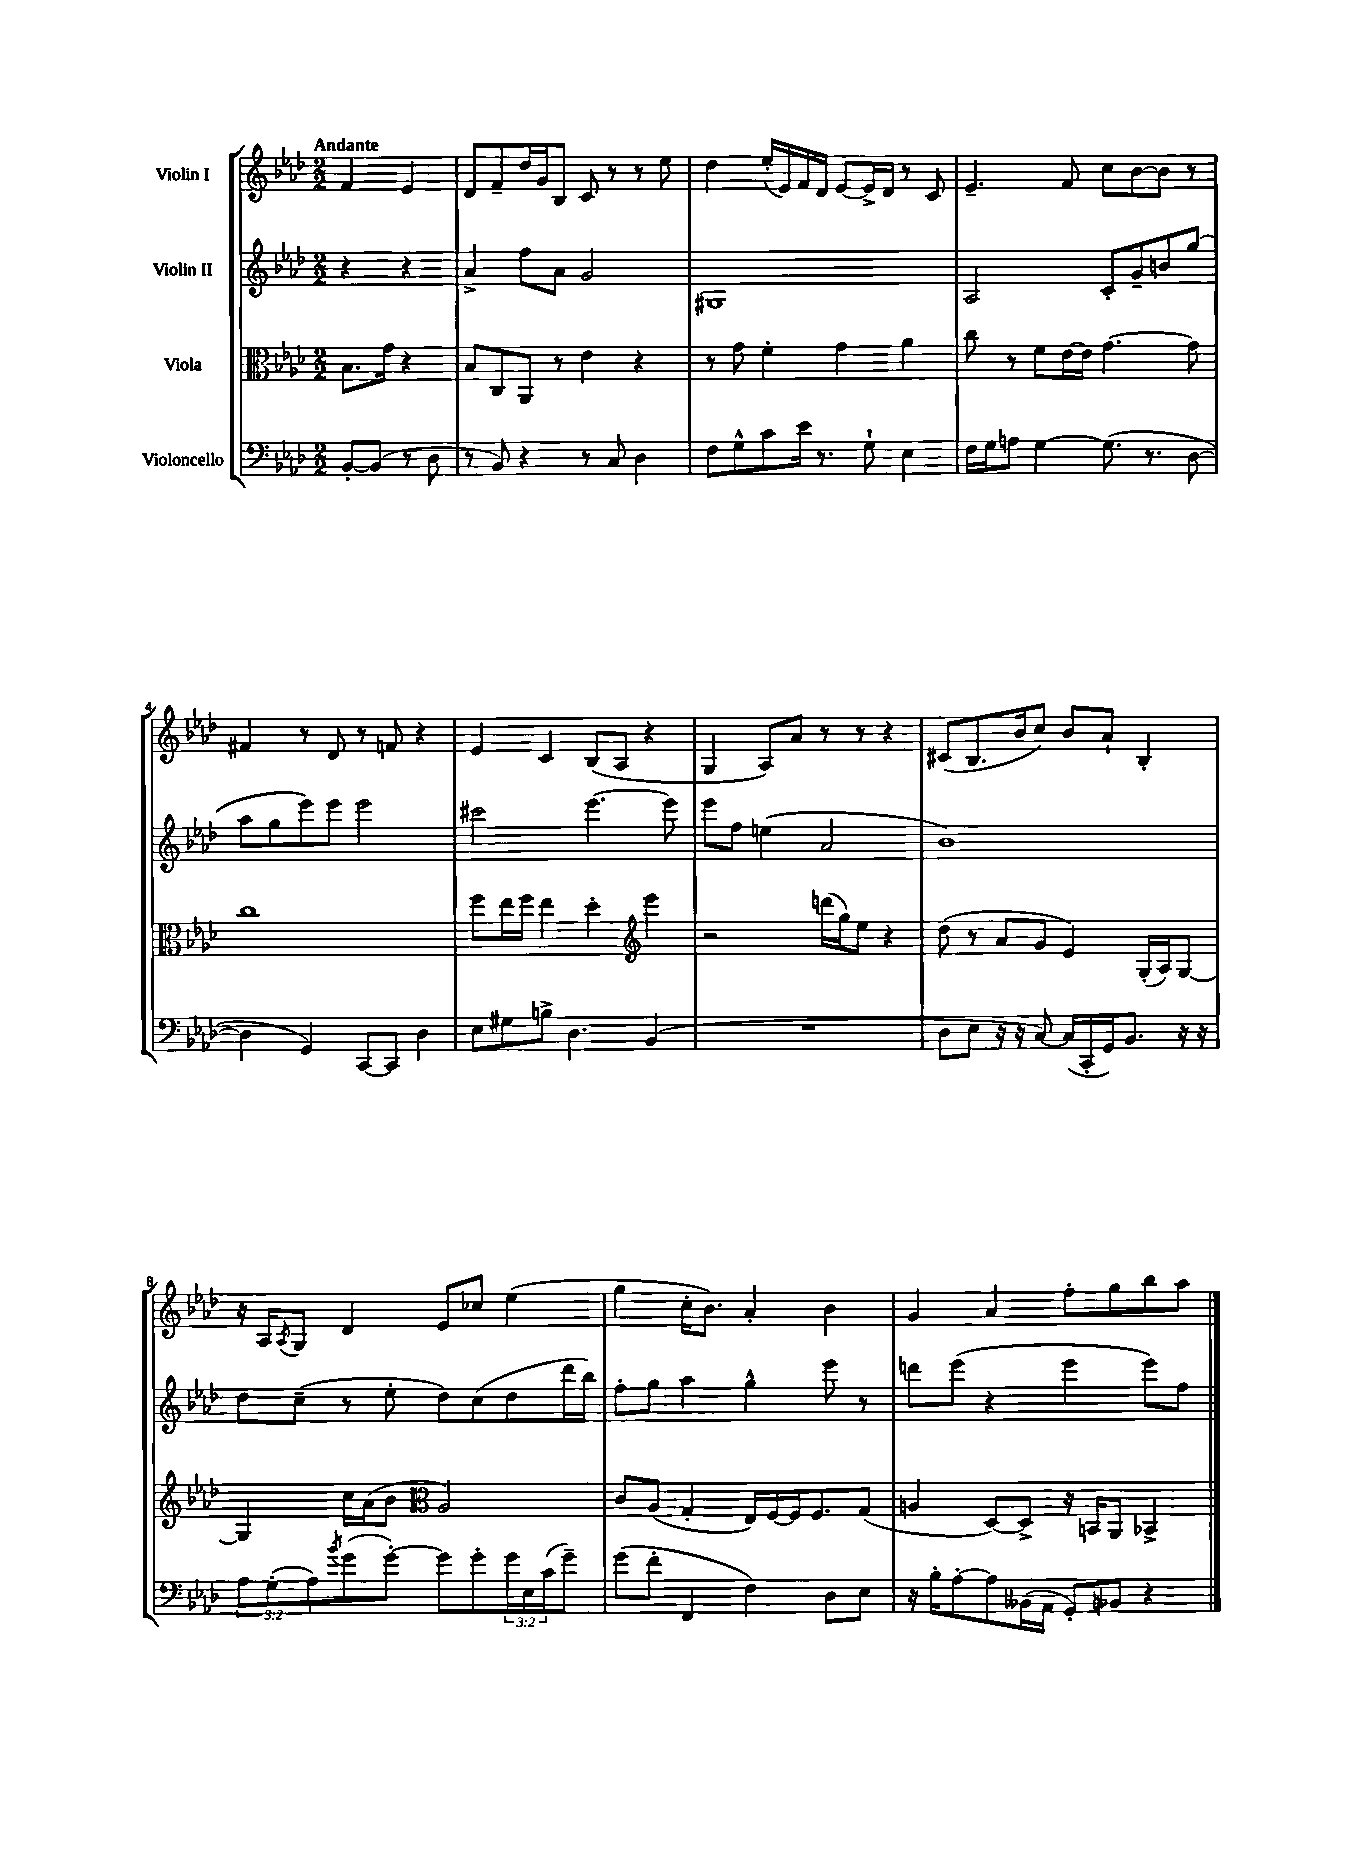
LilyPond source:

<<
\new StaffGroup <<
\new Staff = "s0" \with { instrumentName = "Violin I" } {
    \clef treble \key aes \major \numericTimeSignature \time 2/2 \partial 2 \tempo "Andante"
    f'4 ees'4 |
    des'8 f'8-- des''16 g'16 bes8 c'8 r8 r8 ees''8 |
    des''4 ees''16-.( ees'16) f'16 des'16 ees'8~ ees'16-> des'16 r8 c'8 |
    ees'4.-- f'8 c''8 bes'8~ bes'8 r8 |
    fis'4 r8 des'8 r8 f'8 r4 |
    ees'4 c'4 bes8( aes8 r4 |
    g4 aes8) aes'8 r8 r8 r4 |
    cis'8( bes8. bes'16 c''8) bes'8 aes'8-! bes4-. |
    r16 aes16 \acciaccatura { aes8 } g8 des'4 ees'8 ces''8 ees''4( |
    g''4 c''16-. bes'8.) aes'4-. bes'4 |
    g'4 aes'4 f''8-. g''8 bes''8 aes''8 \bar "|." |
}
\new Staff = "s1" \with { instrumentName = "Violin II" } {
    \clef treble \key aes \major \numericTimeSignature \time 2/2 \partial 2
    r4 r4 |
    aes'4-> f''8 aes'8 g'2 |
    gis1 |
    aes2 c'8-. g'8-- b'8 g''8( |
    aes''8 g''8 ees'''8) ees'''8 ees'''2 |
    cis'''2 ees'''4.~ ees'''8 |
    ees'''8 f''8 e''4( aes'2 |
    bes'1) |
    des''8 c''8--( r8 ees''8-. des''8) c''8( des''8 des'''16 bes''16) |
    f''8-. g''8 aes''4 g''4-^ ees'''8 r8 |
    d'''8 ees'''8( r4 ees'''4 ees'''8) f''8 \bar "|." |
}
\new Staff = "s2" \with { instrumentName = "Viola" } {
    \clef alto \key aes \major \numericTimeSignature \time 2/2 \partial 2
    bes8. g'16 r4 |
    bes8 c8 aes,8 r8 ees'4 r4 |
    r8 g'8 f'4-. g'4 aes'4 |
    c''8 r8 f'8 ees'16~ ees'16 g'4.~ g'8 |
    c''1 |
    f''8 ees''16 f''16 ees''4 des''4-. \clef treble ees'''4 |
    r2 d'''16( g''16) ees''8 r4 |
    des''8( r8 aes'8 g'8 ees'4) g16-.( aes16) g8~ |
    g4 c''16 aes'16( bes'8 \clef alto aes2) |
    c'8 aes8( g4-. ees16) f16~ f16 f8. g8( |
    a4 des8~) des8-> r16 b,16 aes,8 bes,4-> \bar "|." |
}
\new Staff = "s3" \with { instrumentName = "Violoncello" } {
    \clef bass \key aes \major \numericTimeSignature \time 2/2 \override Staff.TupletNumber.text = #tuplet-number::calc-fraction-text \partial 2
    bes,8~-. bes,8( r8 des8 |
    r8 bes,8) r4 r8 c8 des4 |
    f8 g8-^ c'8 ees'16 r8. g8-! ees4 |
    f16 g16 a8 g4~ g8.( r8. des8~ |
    des4 g,4) c,8~ c,8 des4 |
    ees8 gis8 b8-> des4. bes,4( |
    R1 |
    des8 ees8 r16 r16 c8~) c16( c,16-. g,16) bes,8. r16 r16 |
    \tuplet 3/2 { aes8 g8-.( aes8) } \acciaccatura { bes'8 } g'8( g'8~-.) g'8 g'8-. \tuplet 3/2 { g'16 ees16 c'16( } g'8--) |
    g'8( f'8-. f,4 f4) des8 ees8 |
    r16 bes16-. aes8~-. aes8 beses,16( aes,16 g,8-.) bes,8 r4 \bar "|." |
}
>>
>>
